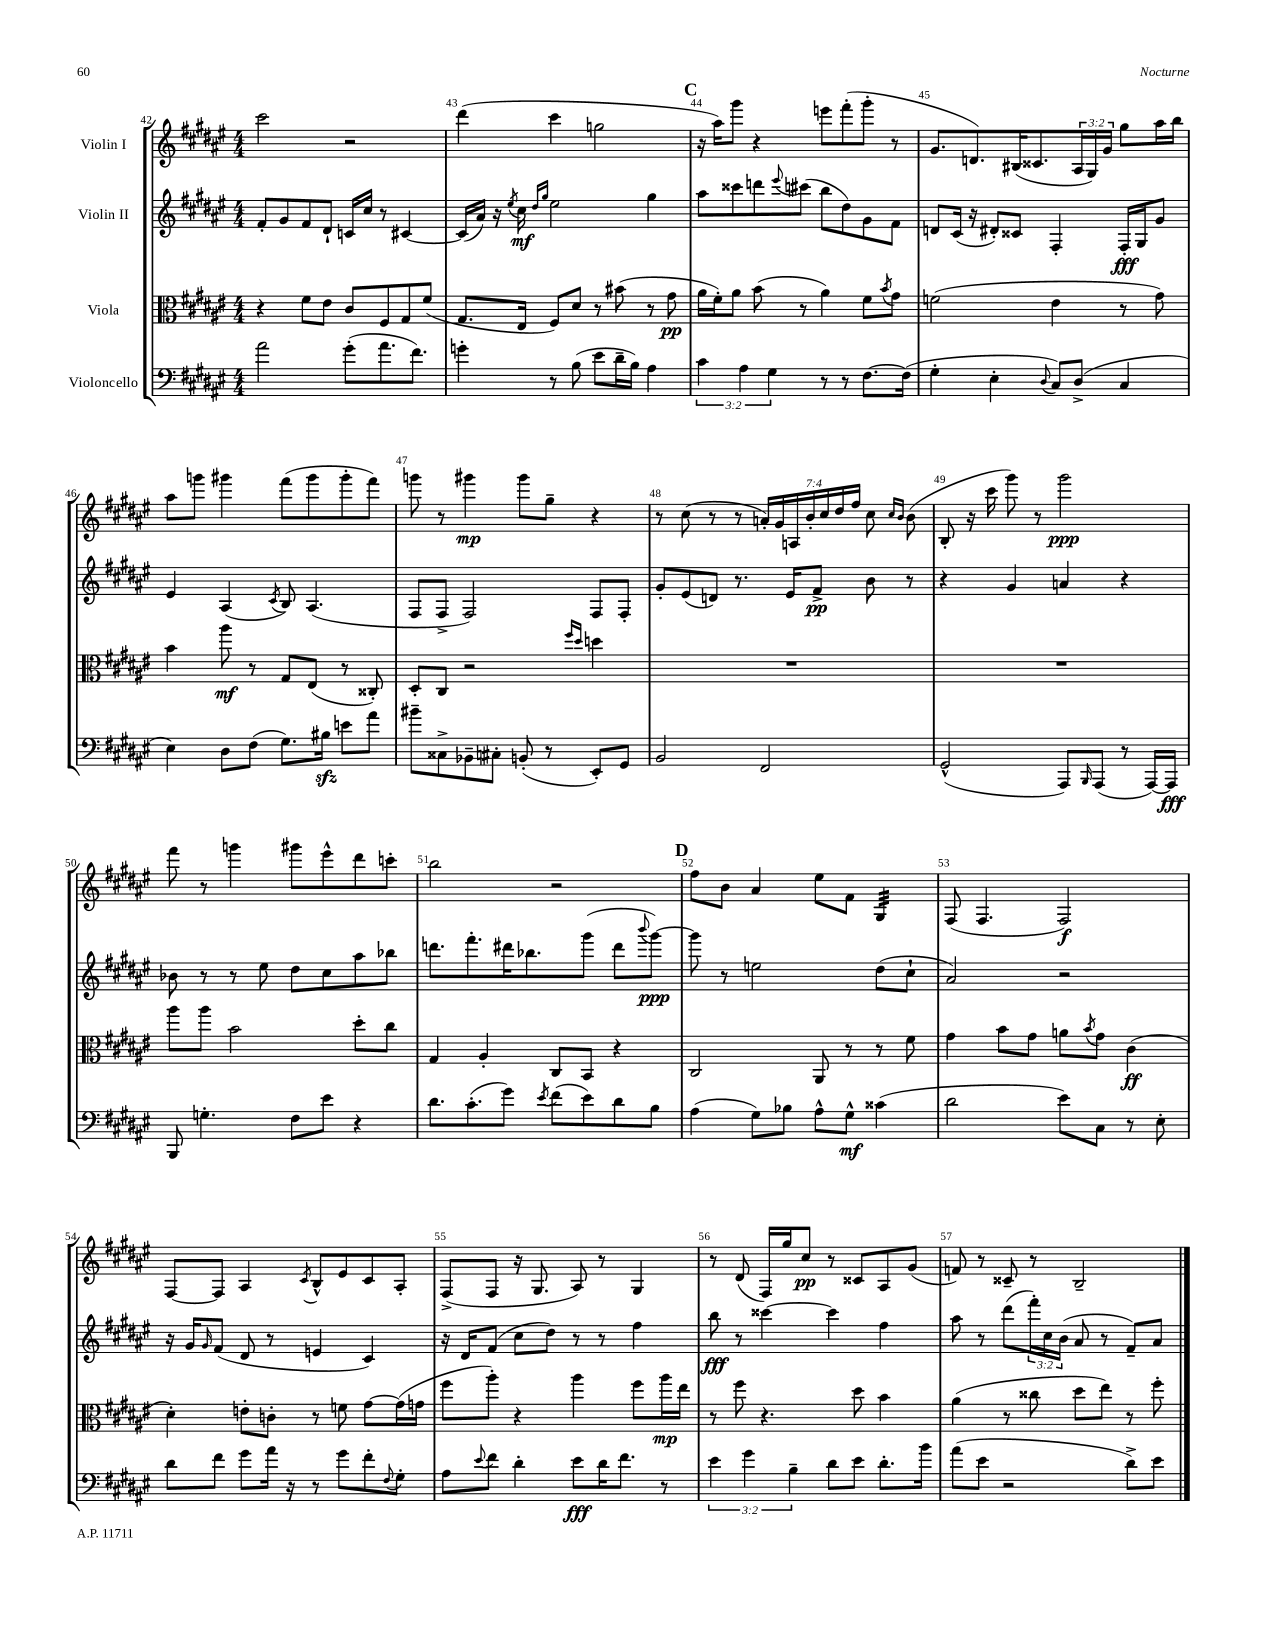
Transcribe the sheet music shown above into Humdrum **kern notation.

**kern	**kern	**kern	**kern
*staff4	*staff3	*staff2	*staff1
*clefF4	*clefC3	*clefG2	*clefG2
*k[f#c#g#d#a#e#]	*k[f#c#g#d#a#e#]	*k[f#c#g#d#a#e#]	*k[f#c#g#d#a#e#]
*M4/4	*M4/4	*M4/4	*M4/4
2a#	4r	8f#'	2ccc#
.	.	8g#	.
.	8f#	8f#	.
.	8e#	8d#`	.
(8g#'	8c#	16c	2r
.	.	16cc#	.
8.a#	8F#	8r	.
.	8G#	[4c#	.
8.f#)	.	.	.
.	(8f#	.	.
=	=	=	=
4g'	8.G#	(16c#]	(4ddd#
.	.	16a#)	.
.	.	16r	.
.	.	8qee#	.
.	16E#	16cc#	.
.	.	16qqdd#	.
.	.	16qqgg#	.
8r	8F#)	2ee#	4ccc#
(8B	8d#	.	.
8e#	8r	.	2gg
16d#~	(8b#	.	.
16B)	.	.	.
4A#	8r	4gg#	.
.	8g#	.	.
=	=	=	=
6c#	16a#	8aa#	16r
.	16f#')	.	16aa#)
.	8a#	8ccc##	8ggg#
6A#	.	.	.
.	(8b	8ddd	4r
6G#	.	.	.
.	.	8qqeee#	.
.	8r	(8ccc#	.
8r	4a#)	8bb	8eee
8r	.	8dd#)	(8fff#'
[8.F#	8f#	8g#	8ggg#'
.	8qb	.	.
.	8g#	8f#	8r
(16F#]	.	.	.
=	=	=	=
4G#'	(2f	8d	8.g#
.	.	(16c#	.
.	.	16r	8.d)
4E#'	.	8d#')	.
.	.	8c##	(16B#
.	.	.	8.c##
8qqD#	.	.	.
8C#)	4e#	4F#'	.
(8D#^	.	.	24A#
.	.	.	24G#)
.	.	.	24g#
4C#	8r	16F#'	8gg#
.	.	16G#	.
.	8g#)	8g#	16aa#
.	.	.	16bb
=	=	=	=
4E#)	4b	4e#	8aa#
.	.	.	8ggg
8D#	8aa#	(4A#	4ggg#
(8F#	8r	.	.
.	.	8qc#	.
8.G#)	8G#	8B)	(8fff#
.	(8E#	(4.A#	8ggg#
16B#	.	.	.
8e	8r	.	8ggg#'
8a#	8C##')	.	8fff#)
=	=	=	=
8b#~	8D#'	8F#	8ggg
8C##^	8C#	8F#^	8r
8BB-~	2r	2F#)	4ggg#
8C#'	.	.	.
(8BB'	.	.	8ggg#
8r	.	.	8gg#~
.	16qqff#	.	.
.	16qqdd#	.	.
8EE#')	4dd	8F#	4r
8GG#	.	8F#'	.
=	=	=	=
2BB	1r	8g#'	8r
.	.	(8e#	(8cc#
.	.	8d)	8r
.	.	8.r	8r
2FF#	.	.	28a')
.	.	.	28g#
.	.	16e#	.
.	.	.	28A
.	.	.	28b'
.	.	8f#^	.
.	.	.	28cc#
.	.	.	28dd#
.	.	.	28ff#
.	.	8b	8cc#
.	.	.	16qqcc#
.	.	.	16qqb
.	.	8r	(8b
=	=	=	=
(2GG#^^	1r	4r	8B'
.	.	.	16r
.	.	.	16ccc#
.	.	4g#	8ggg#)
.	.	.	8r
8AAA#)	.	4a	2ggg#
16qqBBB	.	.	.
(8AAA#	.	.	.
8r	.	4r	.
[16AAA#)	.	.	.
16AAA#]	.	.	.
=	=	=	=
8BBB	8aa#	8b-	8fff#
4.G'	8aa#	8r	8r
.	2b	8r	4ggg
.	.	8ee#	.
8F#	.	8dd#	8ggg#
8e#	.	8cc#	8eee#^^
4r	8dd#'	8aa#	8ddd#
.	8cc#	8bb-	8ccc'
=	=	=	=
8.d#	4G#	8.ddd	2bb
(8.c#'	.	8.fff#'	.
.	4A#'	.	.
8g#)	.	16ddd#	.
.	.	8.bb-	.
8qe#	.	.	.
(8f#	8C#	.	2r
8e#)	8BB	(8ggg#	.
8d#	4r	8ddd#	.
.	.	8qqbbb	.
8B	.	[8ggg#)	.
=	=	=	=
(4A#	2C#	8ggg#]	8ff#
.	.	8r	8b
8G#)	.	2ee	4a#
8B-	.	.	.
8A#^^	8AA#	.	8ee#
8G#^^	8r	.	8f#
(4c##	8r	(8dd#	4G#
.	8f#	8cc#`	.
=	=	=	=
2d#	4g#	2a#)	(8F#
.	.	.	4.F#
.	8b	.	.
.	8g#	.	.
8e#)	8a	2r	2F#)
.	8qb	.	.
8C#	8g#	.	.
8r	(4c#	.	.
8E#'	.	.	.
=	=	=	=
8d#	4d#')	16r	[8F#
.	.	16g#	.
.	.	16qqg#	.
8f#	.	(8f#	8F#]
8g#	8e'	8d#	4A#
16a#	8c'	8r	.
16r	.	.	.
.	.	.	8qc#
8r	8r	4e	8B^^
8g#	8f	.	8e#
8f#'	[8g#	4c#)	8c#
8qqF#	.	.	.
8G#'	(16g#]	.	8A#'
.	16g	.	.
=	=	=	=
8A#	8ff#	16r	(8F#^
.	.	16d#	.
8qqe#	.	.	.
8f#	8aa#')	(8f#	8F#
4d#'	4r	8cc#	16r
.	.	.	8.G#
.	.	8dd#)	.
8e#	4aa#	8r	8A#)
16d#	.	8r	8r
8.f#	.	.	.
.	8ff#	4ff#	4G#
8r	16aa#	.	.
.	16ee#	.	.
=	=	=	=
6e#	8r	8bb	8r
.	8ff#	8r	(8d#
6g#	.	.	.
.	4.r	[4ccc##	16F#)
.	.	.	16gg#
6B~	.	.	.
.	.	.	8cc#
8d#	.	4ccc##]	8r
8e#	8dd#	.	8c##
8.d#'	4b	4ff#	8A#
.	.	.	(8g#
16b	.	.	.
=	=	=	=
(8a#	(4a#	8aa#	8f)
8e#	.	8r	8r
2r	8r	(8ddd#	8c##~
.	8cc##	24fff#')	8r
.	.	24cc#	.
.	.	(24b	.
.	8dd#	8a#	2B~
.	8ee#)	8r	.
8d#^)	8r	8f#~)	.
8e#	8ff#'	8a#	.
==	==	==	==
*-	*-	*-	*-
